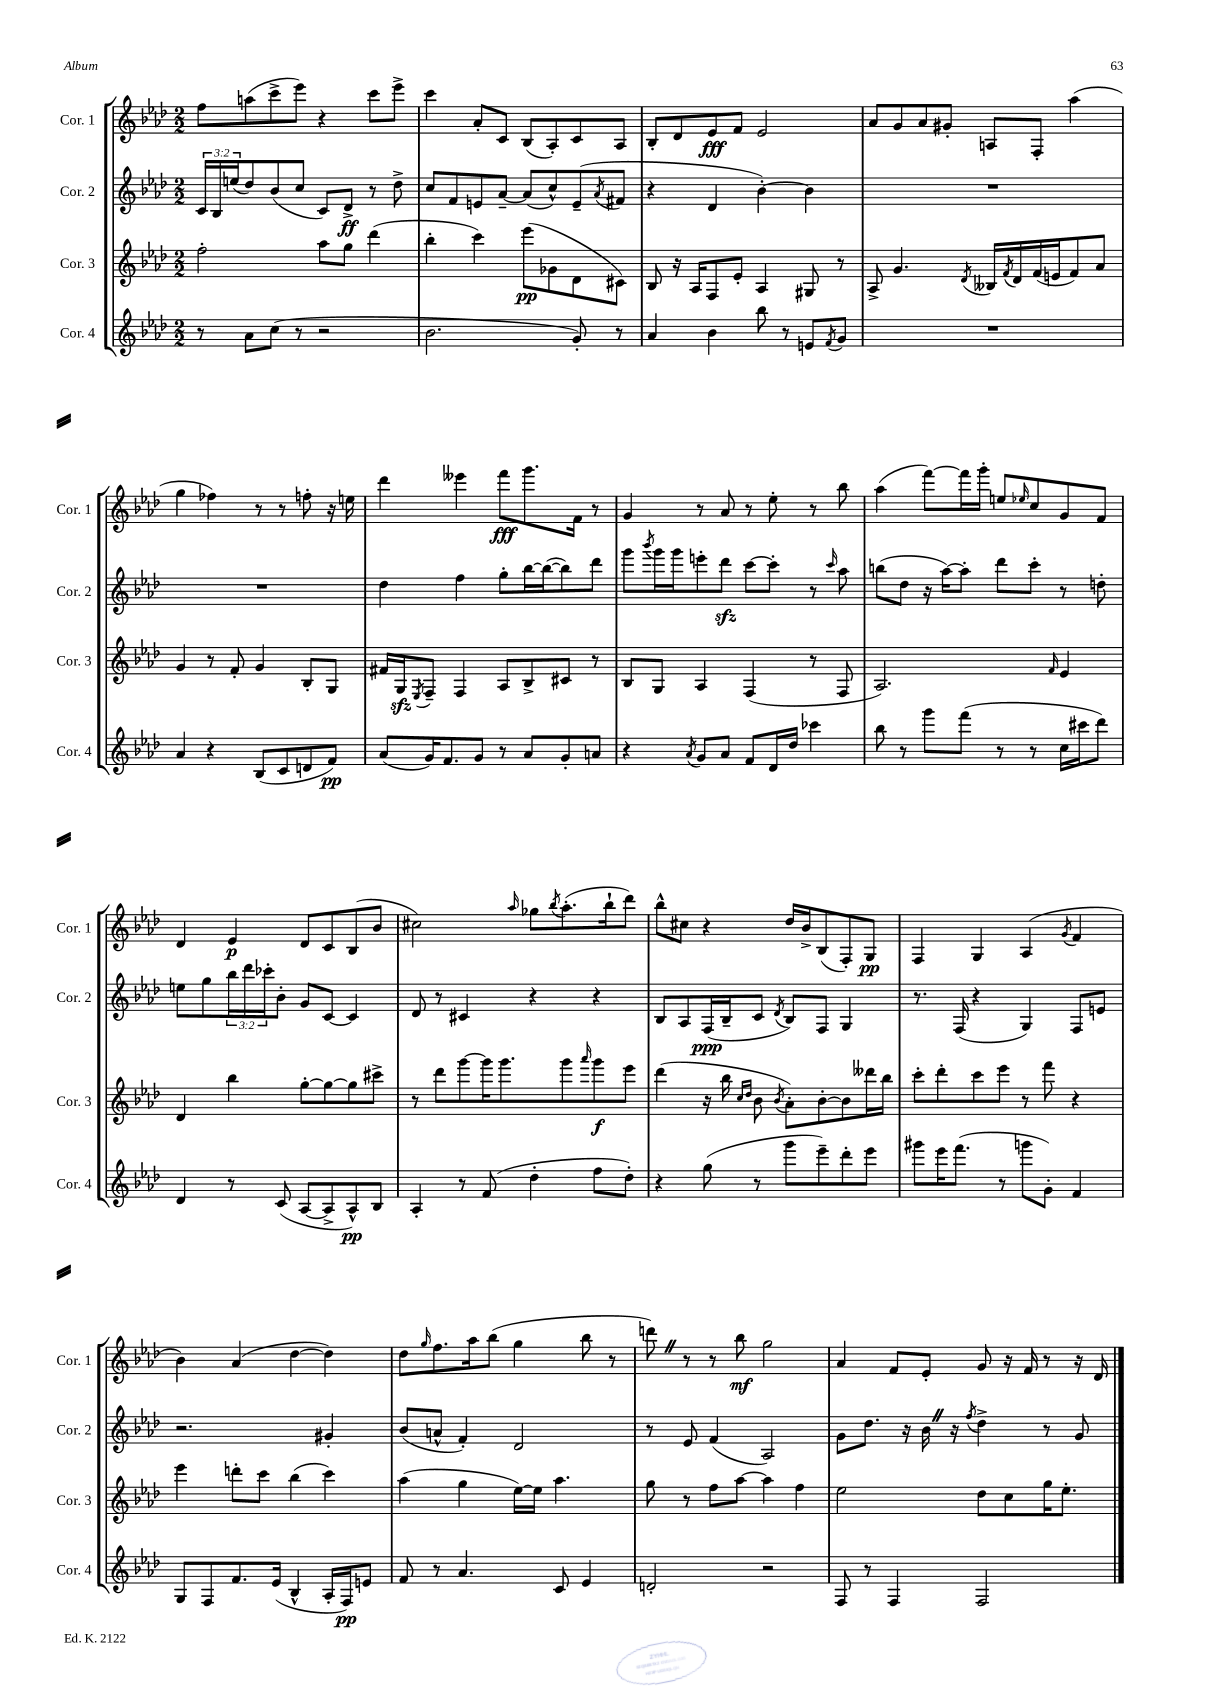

**kern	**dynam	**kern	**dynam	**kern	**dynam	**kern	**dynam
*part4	*part4	*part3	*part3	*part2	*part2	*part1	*part1
*staff4	*staff4	*staff3	*staff3	*staff2	*staff2	*staff1	*staff1
*I"Cor. 4	*	*I"Cor. 3	*	*I"Cor. 2	*	*I"Cor. 1	*
*I'Cor. 4	*	*I'Cor. 3	*	*I'Cor. 2	*	*I'Cor. 1	*
*clefG2	*	*clefG2	*	*clefG2	*	*clefG2	*
*k[b-e-a-d-]	*	*k[b-e-a-d-]	*	*k[b-e-a-d-]	*	*k[b-e-a-d-]	*
*M2/2	*	*M2/2	*	*M2/2	*	*M2/2	*
=76	=76	=76	=76	=76	=76	=76	=76
8r	.	2ff'\	.	24c/LL	.	8ff\L	.
.	.	.	.	24B-/	.	.	.
.	.	.	.	(24een/J	.	.	.
8a-\L	.	.	.	8dd-/)	.	(8aan\	.
(8cc\J	.	.	.	(8b-/	.	8ccc^\	.
8r	.	.	.	8cc/J	.	8eee-\J)	.
2r	.	8aa-\L	.	8c/L)	.	4r	.
.	.	8gg\J	.	8d-^/J	ff	.	.
.	.	(4ddd-\	.	8r	.	8ccc\L	.
.	.	.	.	8dd-^\	.	8eee-^\J	.
=77	=77	=77	=77	=77	=77	=77	=77
2.b-\	.	4bb-'\	.	8cc/L	.	4ccc\	.
.	.	.	.	8f/	.	.	.
.	.	4ccc\)	.	8en/	.	8a-'/L	.
.	.	.	.	[8a-~/J	.	8c/J	.
.	.	(8eee-\L	pp	(8a-/L]	.	(8B-/L	.
.	.	8g-X\	.	8cc^^/)	.	8A-'/)	.
8g'/)	.	8d-\	.	(8e~/	.	8c/	.
.	.	.	.	8qa-/	.	.	.
8r	.	8c#X\J)	.	8f#X/J	.	8A-/J	.
=78	=78	=78	=78	=78	=78	=78	=78
4a-/	.	8B-/	.	4r	.	8B-'/L	.
.	.	16r	.	.	.	8d-/	.
.	.	16A-/KL	.	.	.	.	.
4b-\	.	8F/	.	4d-/	.	8e-/	fff
.	.	8e-'/J	.	.	.	8f/J	.
8bb-\	.	4A-/	.	[4b-'\)	.	2e-/	.
8r	.	.	.	.	.	.	.
8en/L	.	8G#X/	.	4b-\]	.	.	.
8qf/	.	.	.	.	.	.	.
8g/J	.	8r	.	.	.	.	.
=79	=79	=79	=79	=79	=79	=79	=79
1r	.	8A-^/	.	1r	.	8a-/L	.
.	.	4.g/	.	.	.	8g/	.
.	.	.	.	.	.	8a-/	.
.	.	.	.	.	.	8g#X'/J	.
.	.	8qd-/	.	.	.	.	.
.	.	16B--X/LL	.	.	.	8An/L	.
.	.	8qf/	.	.	.	.	.
.	.	16d-/	.	.	.	.	.
.	.	(16f/	.	.	.	8F'/J	.
.	.	16en/J	.	.	.	.	.
.	.	8f/)	.	.	.	(4aa-\	.
.	.	8a-/J	.	.	.	.	.
!!LO:LB:g=z
=80	=80	=80	=80	=80	=80	=80	=80
4a-/	.	4g/	.	1r	.	4gg\	.
4r	.	8r	.	.	.	4ff-X\)	.
.	.	8f'/	.	.	.	.	.
(8B-/L	.	4g/	.	.	.	8r	.
8c/	.	.	.	.	.	8r	.
8dn/	.	8B-'/L	.	.	.	8ffn'\	.
8f/J)	pp	8G/J	.	.	.	16r	.
.	.	.	.	.	.	16een\	.
=81	=81	=81	=81	=81	=81	=81	=81
(8a-/L	.	16f#X/LL	.	4dd-\	.	4ddd-\	.
.	.	16Gzz/J	.	.	.	.	.
.	.	8qE-/	.	.	.	.	.
16g/K)	.	8F~/J	.	.	.	.	.
8.f/	.	.	.	.	.	.	.
.	.	4F/	.	4ff\	.	4eee--X\	.
8g/J	.	.	.	.	.	.	.
8r	.	8A-/L	.	8gg'\L	.	8fff\L	fff
8a-/L	.	8B-^/	.	[16bb-\L	.	8.ggg\	.
.	.	.	.	(16bb-\J_	.	.	.
8g'/	.	8c#X/J	.	8bb-\])	.	.	.
.	.	.	.	.	.	16f\Jk	.
8an/J	.	8r	.	8ddd-\J	.	8r	.
=82	=82	=82	=82	=82	=82	=82	=82
4r	.	8B-/L	.	8ggg\L	.	4g/	.
.	.	.	.	8qbbb-/	.	.	.
.	.	8G/J	.	16ggg\L	.	.	.
.	.	.	.	16ggg\J	.	.	.
8qa-/	.	.	.	.	.	.	.
8g/L	.	4A-/	.	8eeen'\	.	8r	.
8a-/J	.	.	.	8ddd-zz\J	.	8a-/	.
8f/L	.	(4F/	.	[8ccc\L	.	8r	.
16d-/L	.	.	.	8ccc'\J]	.	8ee-'\	.
16dd-/JJ	.	.	.	.	.	.	.
4ccc-X\	.	8r	.	8r	.	8r	.
.	.	.	.	16qqccc/	.	.	.
.	.	8F/	.	8aa-\	.	8bb-\	.
=83	=83	=83	=83	=83	=83	=83	=83
8bb-\	.	2.A-/)	.	(8bbn\L	.	(4aa-\	.
8r	.	.	.	8dd-\J	.	.	.
8ggg\L	.	.	.	16r	.	[8fff\L)	.
.	.	.	.	[16aa-\KL)	.	.	.
(8fff\J	.	.	.	8aa-'\J]	.	16fff\L]	.
.	.	.	.	.	.	16ggg'\JJ	.
8r	.	.	.	8ddd-\L	.	8een/L	.
.	.	.	.	.	.	16qqee-X/	.
8r	.	.	.	8ccc'\J	.	8cc/	.
.	.	16qqf/	.	.	.	.	.
16cc\LL	.	4e-/	.	8r	.	8g/	.
16ccc#X\J	.	.	.	.	.	.	.
8ddd-\J)	.	.	.	8ddn'\	.	8f/J	.
!!LO:LB:g=z
=84	=84	=84	=84	=84	=84	=84	=84
4d-/	.	4d-/	.	8een\L	.	4d-/	.
.	.	.	.	8gg\	.	.	.
8r	.	4bb-\	.	24bb-\L	.	4e-/	p
.	.	.	.	24ddd-\	.	.	.
.	.	.	.	24ccc-X'\J	.	.	.
(8c/	.	.	.	8b-'\J	.	.	.
[8A-/L	.	[8gg'\L	.	8g/L	.	8d-/L	.
8A-^/]	.	8gg\_	.	[8c/J	.	8c/	.
8A-^^/)	pp	8gg\]	.	4c/]	.	(8B-/	.
8B-/J	.	8ccc#X^\J	.	.	.	8b-/J	.
=85	=85	=85	=85	=85	=85	=85	=85
4A-'/	.	8r	.	8d-/	.	2cc#X\)	.
.	.	8ddd-\L	.	8r	.	.	.
8r	.	[8ggg\	.	4c#X/	.	.	.
(8f/	.	16ggg\K]	.	.	.	.	.
.	.	8.ggg\	.	.	.	.	.
.	.	.	.	.	.	16qqaa-/	.
4dd-'\	.	.	.	4r	.	8gg-X\L	.
.	.	.	.	.	.	8qbb-/	.
.	.	8ggg\	.	.	.	(8.aa-'\	.
.	.	16qqaaa-/	.	.	.	.	.
8ff\L	.	8ggg\	f	4r	.	.	.
.	.	.	.	.	.	16bb-`\k	.
8dd-'\J)	.	8eee-\J	.	.	.	8ddd-\J)	.
=86	=86	=86	=86	=86	=86	=86	=86
4r	.	(4ddd-\	.	8B-/L	.	8bb-^^\L	.
.	.	.	.	8A-/	.	8cc#X\J	.
(8gg\	.	16r	.	(16F/L	ppp	4r	.
.	.	16bb-\	.	16B-~/J	.	.	.
.	.	16qqcc/LL	.	.	.	.	.
.	.	16qqdd-/JJ	.	.	.	.	.
8r	.	8b-\	.	8c/J	.	.	.
.	.	8qb-/	.	8qd-/	.	.	.
8ggg\L	.	8a-'\L)	.	8B-/L)	.	16dd-/LL	.
.	.	.	.	.	.	16b-^/J	.
8eee-~\)	.	[8b-'\	.	8F/J	.	(8B-/	.
8ddd-'\	.	8b-\]	.	4G/	.	8F'/)	.
8eee-\J	.	16ddd--X\L	.	.	.	8G/J	pp
.	.	16bb-\JJ	.	.	.	.	.
=87	=87	=87	=87	=87	=87	=87	=87
8ggg#X\L	.	8ccc'\L	.	8.r	.	4F/	.
16eee-\K	.	8ddd-'\	.	.	.	.	.
(8.fff\J	.	.	.	(16F/	.	.	.
.	.	8ccc\	.	4r	.	4G/	.
8r	.	8eee-\J	.	.	.	.	.
8gggn\L	.	8r	.	4G/)	.	(4A-/	.
8g'\J)	.	8fff\	.	.	.	.	.
.	.	.	.	.	.	8qg/	.
4f/	.	4r	.	8F/L	.	4f/	.
.	.	.	.	8en/J	.	.	.
!!LO:LB:g=z
=88	=88	=88	=88	=88	=88	=88	=88
8G/L	.	4eee-\	.	2.r	.	4b-\)	.
8F/	.	.	.	.	.	.	.
8.f/	.	8dddn'\L	.	.	.	(4a-/	.
.	.	8ccc\J	.	.	.	.	.
(16e-/Jk	.	.	.	.	.	.	.
4B-^^/	.	(4bb-\	.	.	.	[4dd-\	.
16A-'/LL	.	4ccc\)	.	4g#X'/	.	4dd-\])	.
16F/J)	pp	.	.	.	.	.	.
8en/J	.	.	.	.	.	.	.
=89	=89	=89	=89	=89	=89	=89	=89
8f/	.	(4aa-\	.	(8b-/L	.	8dd-\L	.
.	.	.	.	.	.	16qqgg/	.
8r	.	.	.	8an^^/J	.	8.ff\	.
4.a-/	.	4gg\	.	4f'/)	.	.	.
.	.	.	.	.	.	16aa-\k	.
.	.	.	.	.	.	(8bb-\J	.
.	.	[16ee-\LL)	.	2d-/	.	4gg\	.
.	.	16ee-\JJ]	.	.	.	.	.
8c/	.	4.aa-\	.	.	.	.	.
4e-/	.	.	.	.	.	8bb-\	.
.	.	.	.	.	.	8r	.
=90	=90	=90	=90	=90	=90	=90	=90
2dn'/	.	8gg\	.	8r	.	8dddnZ\)	.
.	.	8r	.	8e-/	.	8r	.
.	.	8ff\L	.	(4f/	.	8r	.
.	.	[8aa-\J	.	.	.	8bb-\	mf
2r	.	4aa-\]	.	2A-/)	.	2gg\	.
.	.	4ff\	.	.	.	.	.
=91	=91	=91	=91	=91	=91	=91	=91
8F/	.	2ee-\	.	8g\L	.	4a-/	.
8r	.	.	.	8.dd-\J	.	.	.
4F/	.	.	.	.	.	8f/L	.
.	.	.	.	16r	.	.	.
.	.	.	.	16b-Z\	.	8e-'/J	.
.	.	.	.	16r	.	.	.
.	.	.	.	8qff/	.	.	.
2F/	.	8dd-\L	.	4dd-^\	.	8g/	.
.	.	8cc\	.	.	.	16r	.
.	.	.	.	.	.	16f/	.
.	.	16gg\K	.	8r	.	8r	.
.	.	8.ee-'\J	.	.	.	.	.
.	.	.	.	8g/	.	16r	.
.	.	.	.	.	.	16d-/	.
==	==	==	==	==	==	==	==
*-	*-	*-	*-	*-	*-	*-	*-
